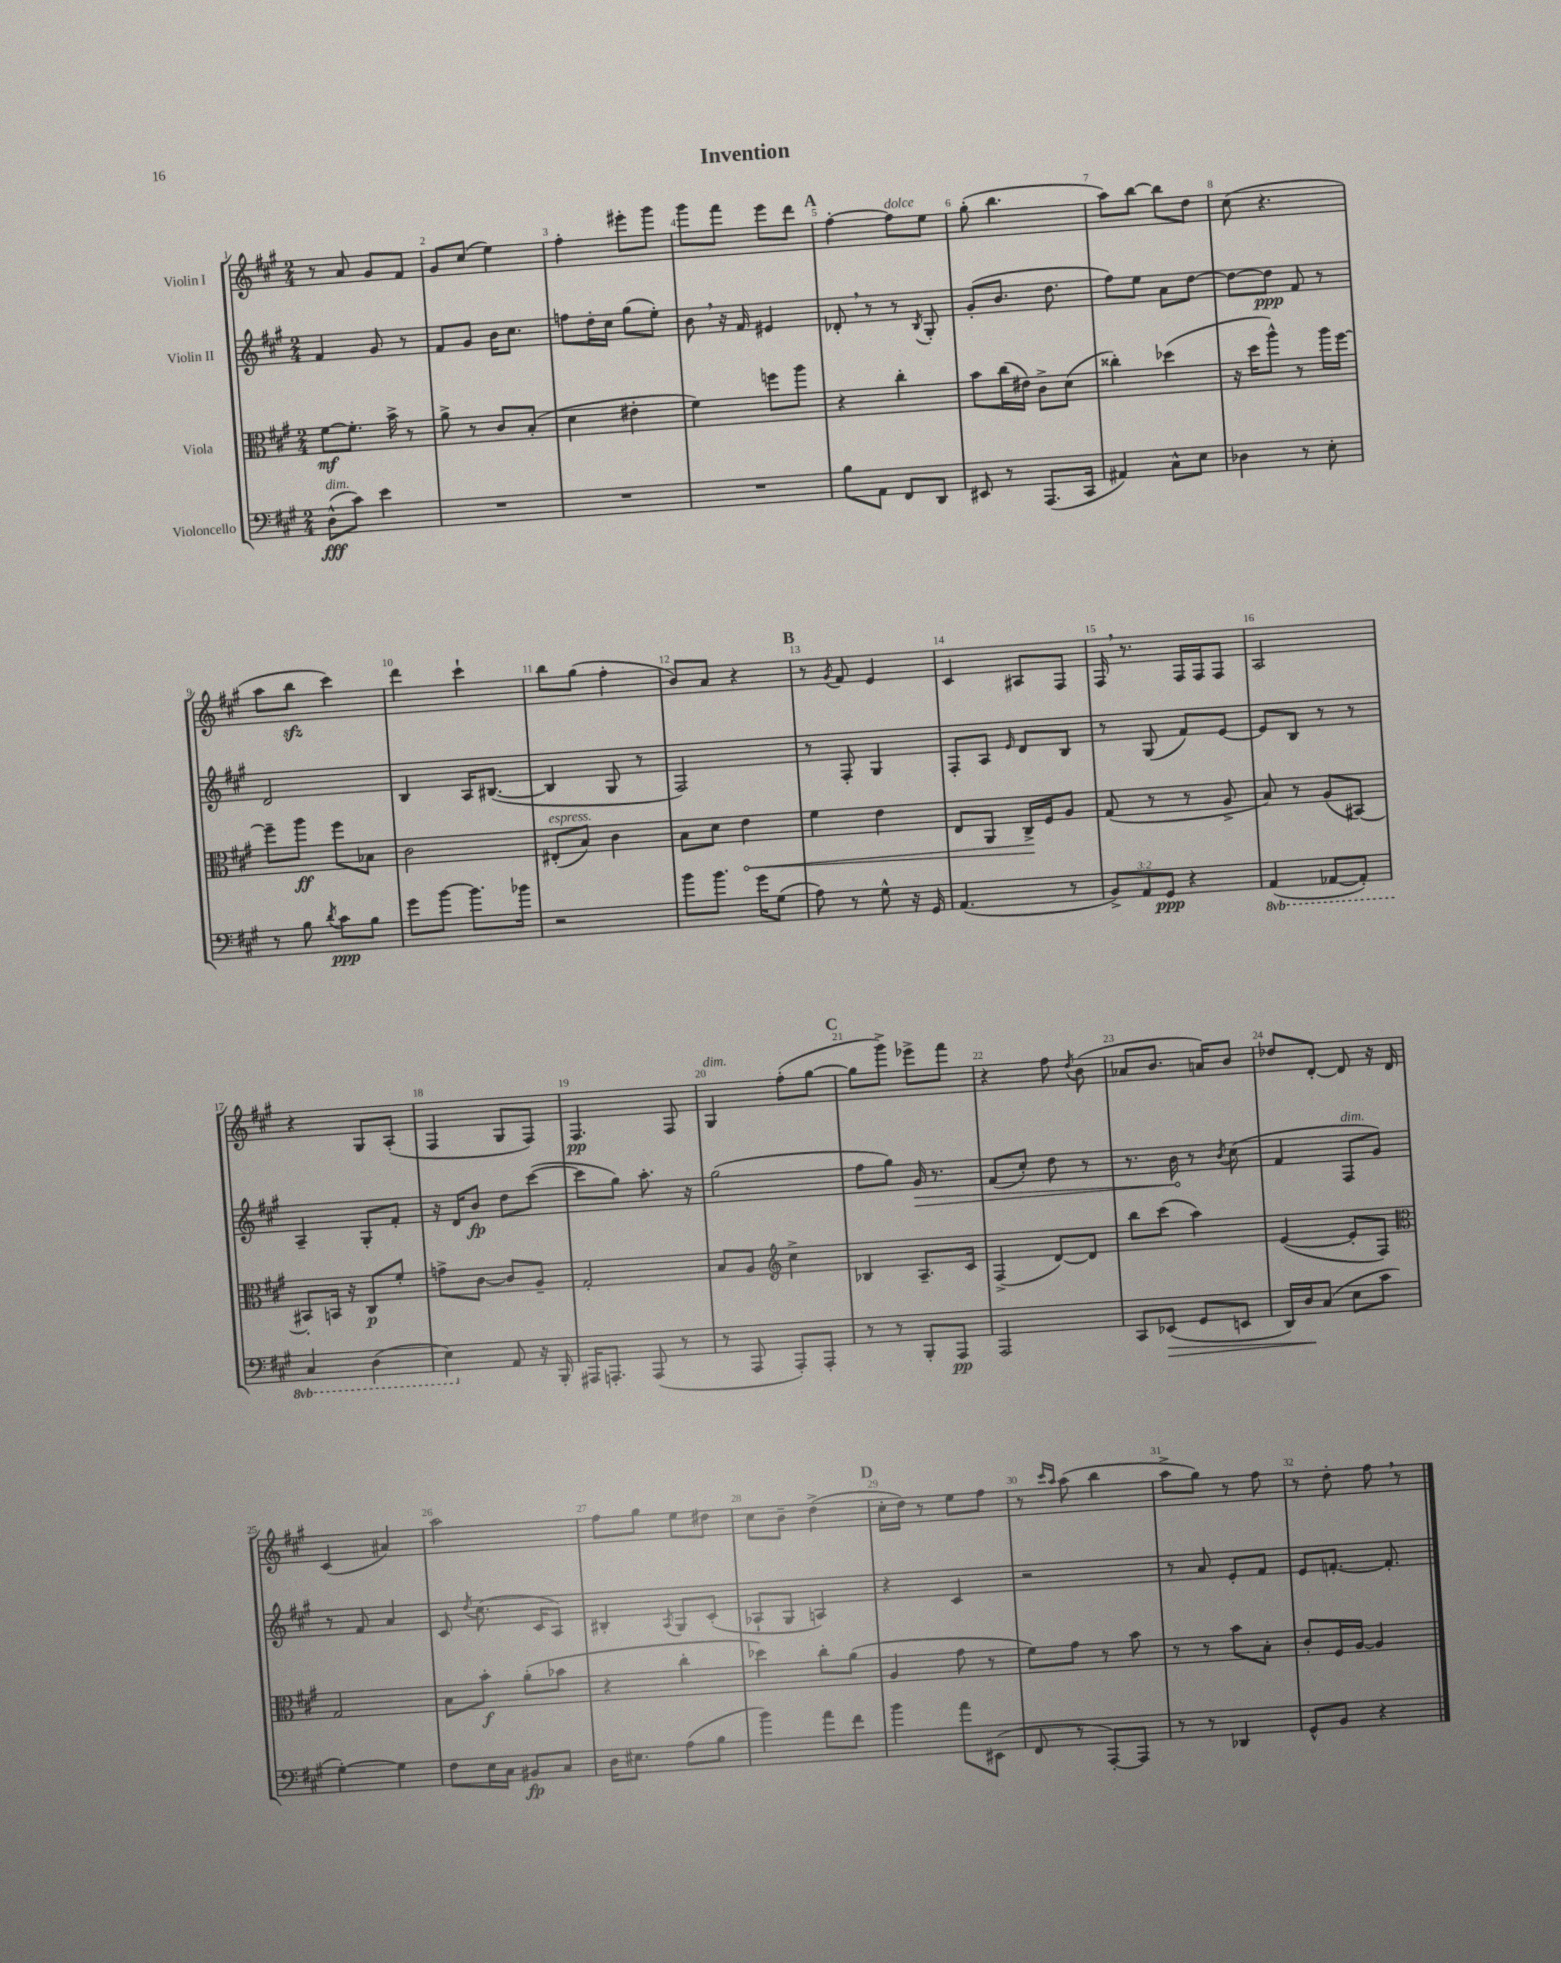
\header { title = "Invention" }
<<
\new StaffGroup <<
\new Staff = "s0" \with { instrumentName = "Violin I" } {
    \clef treble \key a \major \numericTimeSignature \time 2/4
    \autoBeamOff r8 a'8 gis'8[ fis'8] |
    gis'8[ cis''8]( e''4) |
    fis''4-. eis'''8[-. gis'''8] |
    gis'''8[ fis'''8] e'''8[ d'''8] |
    \mark \markup { \bold "A" } fis''4~-. fis''8[^\markup { \italic "dolce" } e''8] |
    gis''8-.( b''4. |
    a''8[) b''8]~ b''8[ d''8] |
    cis''8( r4. |
    a''8[ b''8]\sfz cis'''4) |
    d'''4 cis'''4-! |
    b''8[ gis''8]( fis''4-. |
    b'8[) a'8] r4 |
    \mark \markup { \bold "B" } r8 \acciaccatura { gis'8 } fis'8 e'4 |
    cis'4 ais8[ fis8] |
    fis16 \breathe r8. fis16[ fis16 fis8] |
    a2 |
    r4 gis8[ a8]-.( |
    fis4 gis8[ fis8]) |
    fis4.\pp fis8 |
    gis4^\markup { \italic "dim." } fis''8[-.( gis''8]~ |
    \mark \markup { \bold "C" } gis''8[ gis'''8]->) ees'''8[-> fis'''8] |
    r4 fis''8 \acciaccatura { d''8 } b'8( |
    aes'8[ b'8.] a'16[) b'8] |
    des''8[ d'8]~-. d'8 r16 d'16 |
    cis'4( ais'4) |
    a''2 |
    fis''8[ gis''8] e''8[ dis''8] |
    cis''8[ b'8]-- d''4->( |
    \mark \markup { \bold "D" } cis''16[-. d''16]) r8 e''8[ fis''8] |
    r8 \grace { cis'''16[ a''16] } a''8( b''4 |
    a''8[-> gis''8]) r8 fis''8 |
    r8 d''8-. fis''8 \breathe r8 \bar "|." |
}
\new Staff = "s1" \with { instrumentName = "Violin II" } {
    \clef treble \key a \major \numericTimeSignature \time 2/4
    \autoBeamOff fis'4 gis'8 r8 |
    fis'8[ gis'8] b'16[ cis''8.] |
    f''8[ d''16-. cis''16] gis''8[( e''8]-.) |
    b'8 \breathe r16 fis'16 eis'4 |
    \mark \markup { \bold "A" } des'8-. \breathe r8 r8 \acciaccatura { b8 } gis8-. |
    gis'8[-.( b'8.] d''8. |
    fis''8[) e''8] a'8[ d''8]~ |
    d''8[~ d''8]\ppp fis'8 r8 |
    d'2 |
    b4 a16[ bis8.]~( |
    bis4 gis8 r8 |
    fis2) |
    \mark \markup { \bold "B" } r8 fis8-. gis4 |
    fis8[-. a8] \grace { e'16 } d'8[ b8] |
    r8 gis8( fis'8[) e'8]~ |
    e'8[ b8] r8 r8 |
    a4-- gis8[-. fis'8]-. |
    r16 d'16[ b'8]\fp d''8[ cis'''8]~( |
    cis'''8[ gis''8]) a''8.-. r16 |
    gis''2( |
    \mark \markup { \bold "C" } fis''8[ gis''8]) \once \override Hairpin.circled-tip = ##t gis'16\> r8. |
    fis'8[( cis''8]-.) d''8 r8 |
    r8. b'16\! r8 \acciaccatura { b'8 } cis''8( |
    fis'4 fis8[^\markup { \italic "dim." } gis'8]) |
    r8 fis'8 a'4 |
    cis'8 \acciaccatura { d''8 } cis''8.( cis'16[ a8]) |
    bis4-. \acciaccatura { a8 } gis8[ cis'8]-.( |
    aes8[-! gis8] a4) |
    \mark \markup { \bold "D" } r4 cis'4 |
    r2 |
    r8 a'8 e'8[-. fis'8] |
    e'8[ f'8.]~-. f'8.-. \bar "|." |
}
\new Staff = "s2" \with { instrumentName = "Viola" } {
    \clef alto \key a \major \numericTimeSignature \time 2/4
    \autoBeamOff fis'8[~\mf fis'8.]-. b'16-> r8 |
    a'8-> r8 cis'8[ b8]-.( |
    d'4 eis'4-. |
    fis'4) f''8[ a''8] |
    \mark \markup { \bold "A" } r4 cis''4-. |
    b'8[ cis''16( eis'16]) cis'8[-> d'8]( |
    cisis''4-.) des''4( |
    r16 d''16[ a''8]-^) r8 a''16[ fis''16]~ |
    fis''8[-- a''8]\ff fis''8[ bes8] |
    cis'2 |
    eis8[-.^\markup { \italic "espress." }( b8]) cis'4 |
    b8[ d'8] \once \override Hairpin.circled-tip = ##t e'4\< |
    \mark \markup { \bold "B" } fis'4 e'4 |
    e8[ a,8] cis16[->\! fis16 a8] |
    gis8( r8 r8 a8-> |
    b8) r8 a8[( bis,8]~) |
    bis,8[-. b,16] r16 cis8[\p fis'8]-. |
    g'8[-> cis'8]~ cis'8[ a8]-- |
    gis2-. |
    b8[ a8] \clef treble cis''4-> |
    \mark \markup { \bold "C" } bes4 a8.[-- cis'16] |
    fis4->( d'8[~) d'8] |
    b''8[ cis'''8]( a''4) |
    e'4~( e'8[-. fis8]) |
    \clef alto gis2 |
    b8[ b'8]-.\f a'8[-.( bes'8] |
    r4 cis''4-. |
    des''4) cis''8[-. a'8]( |
    \mark \markup { \bold "D" } a4 gis'8 r8 |
    fis'8[) gis'8] r8 b'8 |
    r8 r8 b'8[ b8]-. |
    cis'8[-. fis16 a16]~ a4 \bar "|." |
}
\new Staff = "s3" \with { instrumentName = "Violoncello" } {
    \clef bass \key a \major \numericTimeSignature \time 2/4 \override Staff.TupletNumber.text = #tuplet-number::calc-fraction-text \set Staff.ottavationMarkups = #ottavation-simple-ordinals
    \autoBeamOff d8[-^\fff^\markup { \italic "dim." }( cis'8]) e'4 |
    R2 |
    R2 |
    R2 |
    \mark \markup { \bold "A" } b8[ a,8] fis,8[ d,8] |
    eis,8 r8 a,,8.[( cis,16] |
    ais,4) cis8[-^ e8] |
    des4 r8 e8-. |
    r8 b8 \acciaccatura { d'8 } cis'8[\ppp b8] |
    gis'8[ b'8]~ b'8.[ bes'16] |
    r2 |
    b'8[ b'8.] gis'16[ gis8]( |
    \mark \markup { \bold "B" } a8) r8 gis8-^ r16 gis,16 |
    a,4.( r8 |
    \tuplet 3/2 { b,8[->) a,8 gis,8]\ppp } r4 |
    \ottava #-1 a,,4( aes,,8[~ aes,,8]-.) |
    cis,4 d,4( |
    e,4) \ottava #0 a,8 r16 b,,16-. |
    ais,,16[ a,,8.]-. a,,8( r8 |
    r8 a,,8 a,,8[-.) a,,8]-. |
    \mark \markup { \bold "C" } r8 r8 b,,8[-. a,,8]\pp |
    a,,2 |
    cis,8[ ees,8]\>( gis,8[ e,8] |
    d,16[) d16\! cis8]( e8[ cis'8] |
    gis4~-.) gis4 |
    fis8[ e16 cis16] bis,8[\fp cis8] |
    d16[ eis8.] a8[( b8] |
    b'4) a'8[ fis'8] |
    \mark \markup { \bold "D" } b'4 a'8[ eis,8]( |
    fis,8 r8 a,,8[~-.) a,,8] |
    r8 r8 des,4 |
    gis,8[-^ b,8] r4 \bar "|." |
}
>>
>>
\layout { \context { \Score \override BarNumber.break-visibility = ##(#f #t #t) barNumberVisibility = #all-bar-numbers-visible } }
